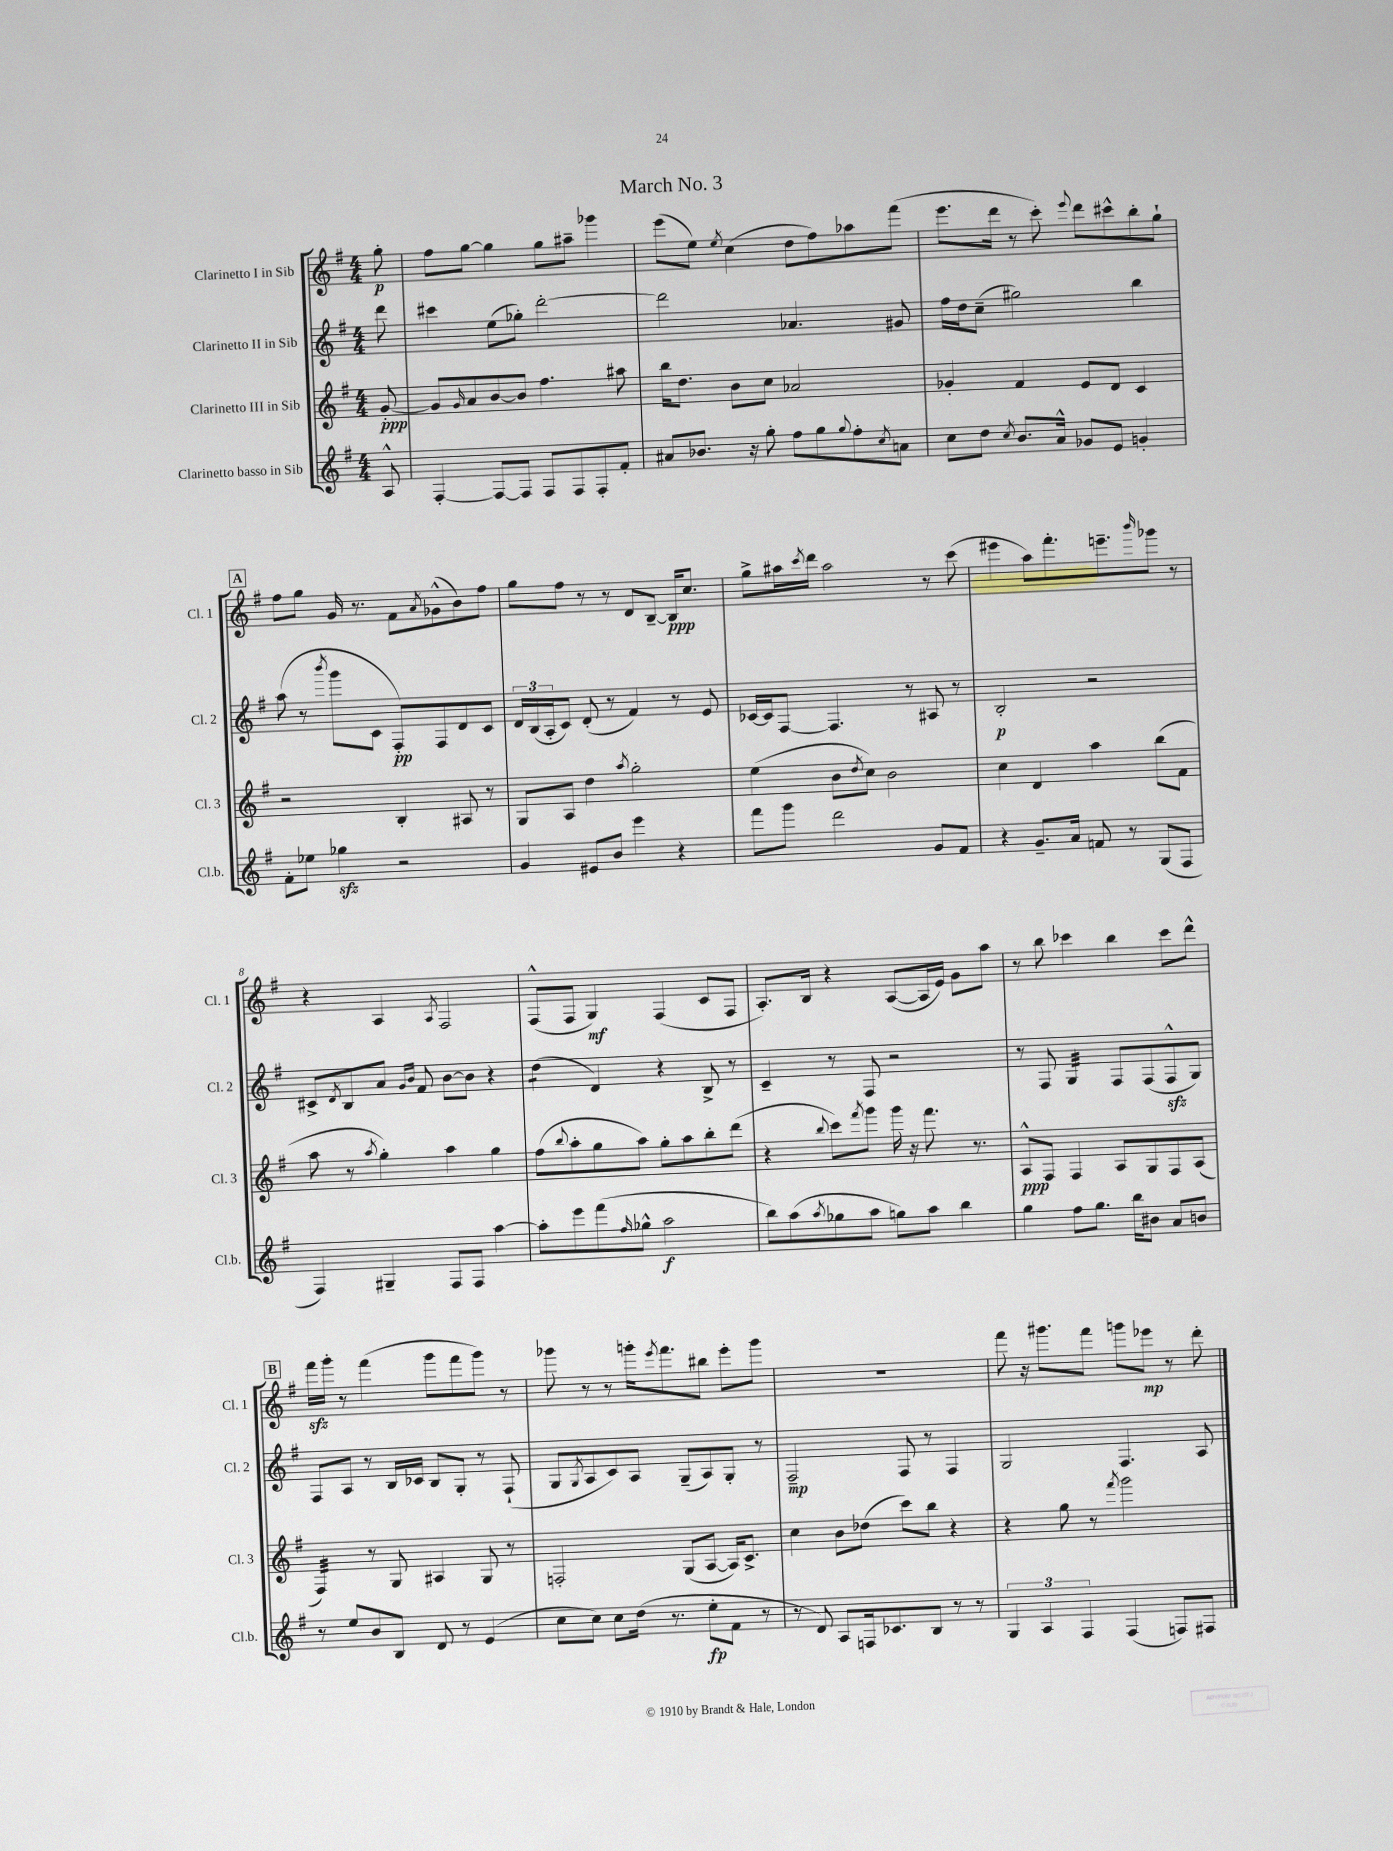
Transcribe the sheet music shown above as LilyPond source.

\header { title = "March No. 3" }
<<
\new StaffGroup <<
\new Staff = "s0" \with { instrumentName = "Clarinetto I in Sib" shortInstrumentName = "Cl. 1" } {
    \clef treble \key g \major \numericTimeSignature \time 4/4 \partial 8
    g''8-.\p |
    fis''8 g''8~ g''4 g''8 ais''8-- ges'''4 |
    e'''8( e''8) \acciaccatura { e''8 } c''4( d''8 fis''8) aes''8 fis'''8( |
    e'''8. d'''16 r8 c'''8-.) \appoggiatura { e'''8 } d'''8 cis'''8-^ b''8-. g''8-! |
    \mark \markup { \box "A" } fis''8 g''8 g'16 r8. fis'8 \acciaccatura { a'8 } ges'8-^( b'8) fis''8 |
    g''8 fis''8 r8 r8 d'8 b8~-- b16\ppp c''8. |
    g''8-> ais''16 \acciaccatura { c'''8 } d'''16 ais''2 r8 c'''8( |
    eis'''4 a''8) fis'''8.-. e'''8.-- \grace { b'''16 } ges'''8 r8 |
    r4 a4 \acciaccatura { a8 } fis2 |
    fis8-^( fis8 g4\mf) fis4( c'8 fis8 |
    a8.-.) b16 r4 a8~( a16 e'16) g'8 a''8 |
    r8 b''8 ces'''4 b''4 ces'''8 d'''8-^ |
    \mark \markup { \box "B" } fis'''16\sfz g'''16-. r8 fis'''4( g'''8 fis'''8 g'''8) r8 |
    ges'''8 r8 r8 g'''16-. \acciaccatura { e'''8 } fis'''8. bis''8 e'''8-. g'''8 |
    R1 |
    fis'''8 r16 gis'''8. fis'''8 g'''8 ees'''8\mp r8 d'''8-. \bar "|." |
}
\new Staff = "s1" \with { instrumentName = "Clarinetto II in Sib" shortInstrumentName = "Cl. 2" } {
    \clef treble \key g \major \numericTimeSignature \time 4/4 \partial 8
    d'''8 |
    cis'''4 e''8( ges''8-.) d'''2~-. |
    d'''2 aes'4. gis'8 |
    fis''16 d''16 c''8--( gis''2) b''4 |
    \mark \markup { \box "A" } a''8( r8 \acciaccatura { b'''8 } g'''8 c'8 fis8-.\pp) fis8 d'8 c'8 |
    \tuplet 3/2 { d'16 b16( a16-. } c'8) d'8-.( r8 fis'4) r8 e'8 |
    ces'16~ ces'16 fis8~ fis4. r8 ais8 r8 |
    b2-.\p r2 |
    cis'8-> \acciaccatura { d'8 } b8 a'8 \grace { g'16 b'16 } fis'8 b'8~ b'8 r4 |
    d''4:8( d'4) r4 b8-> r8 |
    c'4-- r8 fis8 r2 |
    r8 fis8 g4:32 fis8 fis8( fis8-^\sfz g8) |
    \mark \markup { \box "B" } fis8 a8 r8 b16 ces'16 b8 g8-. r8 fis8-!( |
    g8 \acciaccatura { g8 } a8 c'8) a8 g8--( a8) g8-. r8 |
    fis2--\mp fis8 r8 fis4 |
    g2 fis4. a8 \bar "|." |
}
\new Staff = "s2" \with { instrumentName = "Clarinetto III in Sib" shortInstrumentName = "Cl. 3" } {
    \clef treble \key g \major \numericTimeSignature \time 4/4 \partial 8
    g'8~-.\ppp |
    g'8 \grace { g'16 } a'8 b'8~ b'8 fis''4. ais''8 |
    b''16 d''8. b'8 c''8 aes'2 |
    ges'4-. fis'4 e'8 d'8 c'4 |
    \mark \markup { \box "A" } r2 b4-. ais8 r8 |
    g8 a8 d''4 \acciaccatura { a''8 } g''2-. |
    e''4( b'8 \acciaccatura { d''8 } c''8) b'2 |
    c''4 d'4 a''4 b''8( fis'8 |
    a''8 r8 \acciaccatura { a''8 } g''4-.) a''4 g''4 |
    fis''8( \appoggiatura { b''8 } a''8-. g''8 a''8) g''8-. a''8 b''8-. d'''8( |
    r4 \appoggiatura { b''8 } c'''8) \acciaccatura { fis'''8 } g'''8 g'''16 r16 fis'''8. r8. |
    a8-^\ppp fis8 fis4 a8 g8 fis8 a8( |
    \mark \markup { \box "B" } fis4:32) r8 g8 ais4 g8 r8 |
    f2-. g8( a8~ a16) c'8.-> |
    c''4 b'8 des''8( c'''8) b''8 r4 |
    r4 g''8 r8 \acciaccatura { fis'''8 } g'''2 \bar "|." |
}
\new Staff = "s3" \with { instrumentName = "Clarinetto basso in Sib" shortInstrumentName = "Cl.b." } {
    \clef treble \key g \major \numericTimeSignature \time 4/4 \partial 8
    a8-^ |
    fis4~-. fis8~ fis8 fis8 fis8 fis8-. fis'8-. |
    ais'8 bes'8. r16 g''8-. fis''8 g''8 \appoggiatura { g''8 } fis''8-. \acciaccatura { c''8 } a'8 |
    c''8 d''8 \acciaccatura { c''8 } b'8. a'16-^ ges'8 e'8 g'4-. |
    \mark \markup { \box "A" } fis'8-. ees''8 ges''4\sfz r2 |
    g'4 eis'8 b'8 e'''4 r4 |
    fis'''8 g'''8 d'''2 g'8 fis'8 |
    r4 g'8.-- a'16 f'8 r8 g8( fis8 |
    fis4) gis4-- fis8 fis8 a''4~ |
    a''8-. e'''8 fis'''8( \grace { fis''16 } ges''8-^ a''2\f |
    b''8) a''8( \acciaccatura { a''8 } ges''8 a''8 g''8) a''8 b''4 |
    g''4 fis''8 g''8. b''16 bis'8 a'8 b'8 |
    \mark \markup { \box "B" } r8 e''8 b'8 b8 d'8 r8 e'4( |
    c''8 c''8) c''8 d''16( r8. e''8-.\fp fis'8 r8 |
    r8 d'8) a8 f16 ces'8. b8 r8 r8 |
    \tuplet 3/2 { g4 a4 fis4 } fis4( f8) fis8 \bar "|." |
}
>>
>>
